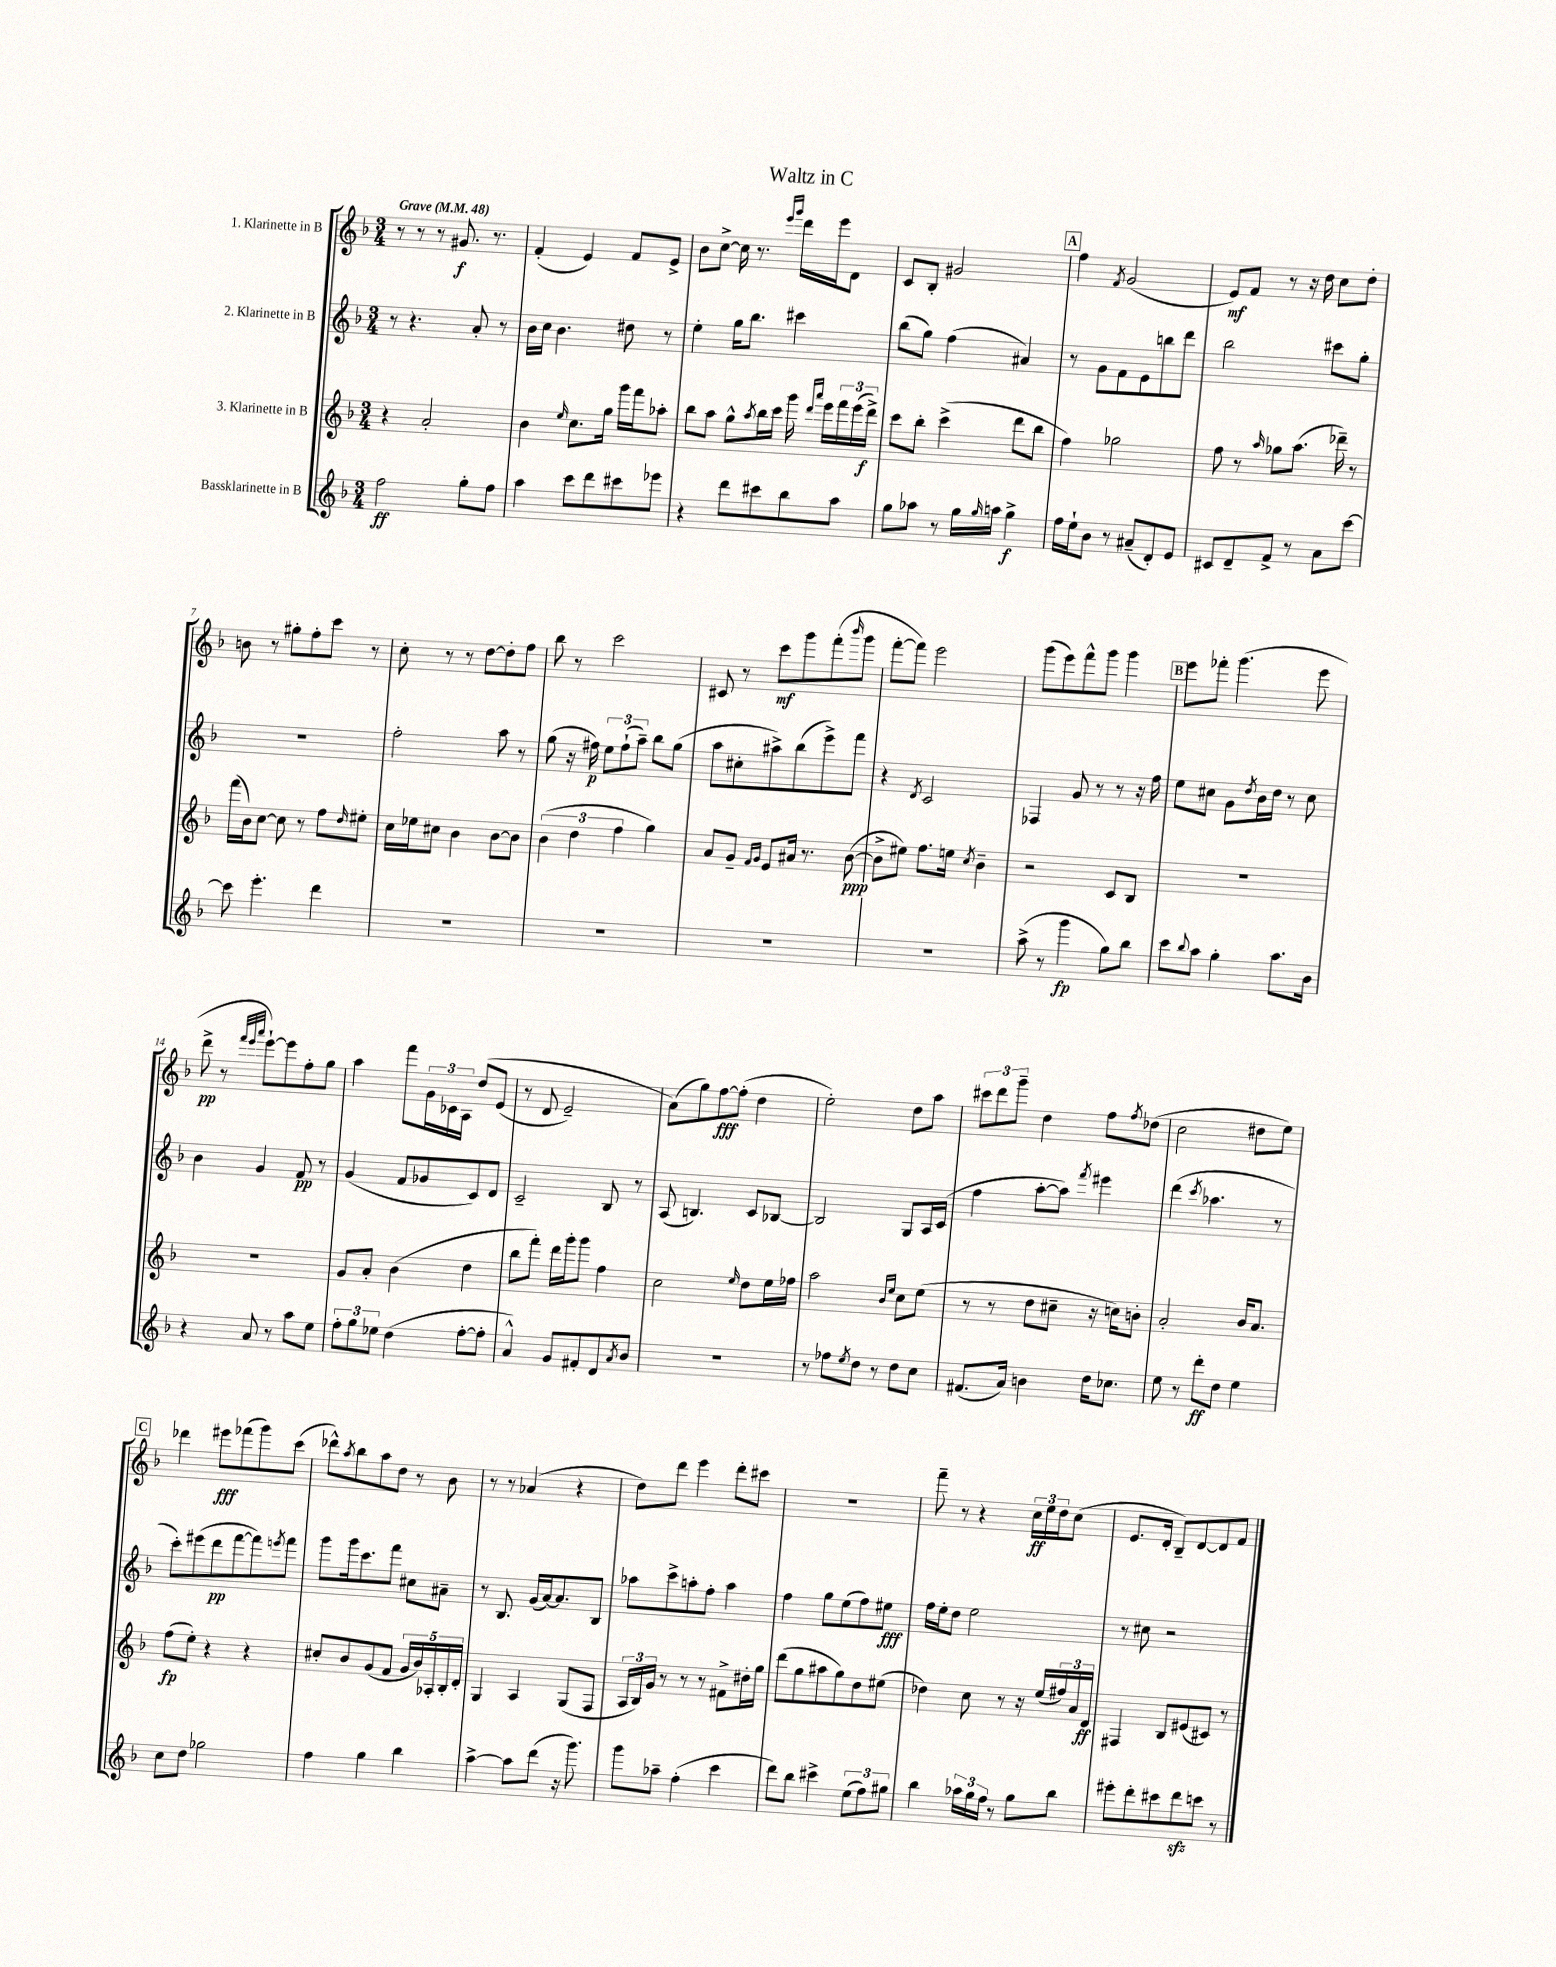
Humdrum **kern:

**kern	**dynam	**kern	**dynam	**kern	**dynam	**kern	**dynam
*part4	*part4	*part3	*part3	*part2	*part2	*part1	*part1
*staff4	*staff4	*staff3	*staff3	*staff2	*staff2	*staff1	*staff1
*I"Bassklarinette in B	*	*I"3. Klarinette in B	*	*I"2. Klarinette in B	*	*I"1. Klarinette in B	*
*clefG2	*	*clefG2	*	*clefG2	*	*clefG2	*
*k[b-]	*	*k[b-]	*	*k[b-]	*	*k[b-]	*
*M3/4	*	*M3/4	*	*M3/4	*	*M3/4	*
*MM48	*	*MM48	*	*MM48	*	*MM48	*
=1	=1	=1	=1	=1	=1	=1	=1
!	!	!	!	!	!	!LO:TX:a:B:t=Grave	!
2ff\	ff	4r	.	8r	.	8r	.
.	.	.	.	4.r	.	8r	.
.	.	2a'/	.	.	.	8r	.
.	.	.	.	.	.	8.g#X/	f
8gg'\L	.	.	.	8a'/	.	.	.
.	.	.	.	.	.	8.r	.
8ff\J	.	.	.	8r	.	.	.
=2	=2	=2	=2	=2	=2	=2	=2
4aa\	.	4b-\	.	16b-\LL	.	(4f'/	.
.	.	.	.	16cc\JJ	.	.	.
.	.	.	.	4.b-\	.	.	.
.	.	16qqee/	.	.	.	.	.
8ccc\L	.	8.cc\L	.	.	.	4e/)	.
8ddd\	.	.	.	.	.	.	.
.	.	16gg\Jk	.	.	.	.	.
8ccc#X\	.	16ggg\LL	.	8dd#X\	.	8f/L	.
.	.	16fff\J	.	.	.	.	.
8eee-X\J	.	8aa-X'\J	.	8r	.	8e^/J	.
=3	=3	=3	=3	=3	=3	=3	=3
4r	.	8bb-\L	.	4ee'\	.	8b-\L	.
.	.	8aa\J	.	.	.	[8cc^\J	.
8ddd\L	.	8gg^^\L	.	16gg\KL	.	16cc\]	.
.	.	.	.	8.bb-\J	.	8.r	.
.	.	8qaa/	.	.	.	.	.
8ccc#X\	.	16bb-\L	.	.	.	.	.
.	.	16ccc\JJ	.	.	.	.	.
.	.	.	.	.	.	16qqeee/LL	.
.	.	.	.	.	.	16qqggg/JJ	.
8bb-\	.	16ggg\	.	4ccc#X\	.	16ddd\LL	.
.	.	16qqddd/LL	.	.	.	.	.
.	.	16qqaaa/JJ	.	.	.	.	.
.	.	16eee\LL	.	.	.	16eee\J	.
8aa\J	.	24fff\	.	.	.	8d\J	.
.	.	(24eee\	.	.	.	.	.
.	.	24ddd^\JJ)	f	.	.	.	.
=4	=4	=4	=4	=4	=4	=4	=4
8gg\L	.	8ccc\L	.	(8bb-\L	.	8c/L	.
8aa-X\J	.	8bb-'\J	.	8gg\J)	.	8B-'/J	.
8r	.	(4ccc^\	.	(4ff\	.	2g#X/	.
16gg\LL	.	.	.	.	.	.	.
16qqgg/	.	.	.	.	.	.	.
16aan\JJ	.	.	.	.	.	.	.
4gg^\	f	8ddd\L	.	4a#X/)	.	.	.
.	.	8bb-\J	.	.	.	.	.
!!LO:REH:place=s1:t=A
=5	=5	=5	=5	=5	=5	=5	=5
16ff\LL	.	4ff\)	.	8r	.	4ff\	.
16ee`\J	.	.	.	.	.	.	.
8b-\J	.	.	.	8g\L	.	.	.
.	.	.	.	.	.	8qf/	.
8r	.	2gg-X\	.	8f\	.	(2g/	.
(8a#X~/L	.	.	.	8e\	.	.	.
8d'/)	.	.	.	8bbn\	.	.	.
8e/J	.	.	.	8ddd\J	.	.	.
=6	=6	=6	=6	=6	=6	=6	=6
8c#X/L	.	8ff\	.	2bb-\	.	8e/L)	mf
8d~/	.	8r	.	.	.	8f/J	.
.	.	16qqaa/	.	.	.	.	.
8f^/J	.	8gg-X\L	.	.	.	8r	.
8r	.	(8.aa\J	.	.	.	16r	.
.	.	.	.	.	.	16dd\	.
8a\L	.	.	.	8ccc#X\L	.	8cc\L	.
.	.	16ddd-X~\)	.	.	.	.	.
[8ccc\J	.	8r	.	8gg'\J	.	8dd'\J	.
!!LO:LB:g=z
=7	=7	=7	=7	=7	=7	=7	=7
8ccc\]	.	(16fff\LL	.	2.r	.	8bn\	.
.	.	16b-\J)	.	.	.	.	.
4.eee'\	.	[8cc\J	.	.	.	8r	.
.	.	8cc\]	.	.	.	8gg#X'\L	.
.	.	8r	.	.	.	8ff'\	.
4ddd\	.	8ff\L	.	.	.	8ccc\J	.
.	.	16qqdd/	.	.	.	.	.
.	.	8ee#X'\J	.	.	.	8r	.
=8	=8	=8	=8	=8	=8	=8	=8
2.r	.	16cc\LL	.	2ff'\	.	8cc'\	.
.	.	16ee-X\J	.	.	.	.	.
.	.	8cc#X\J	.	.	.	8r	.
.	.	4b-\	.	.	.	8r	.
.	.	.	.	.	.	[8dd\L	.
.	.	[8b-\L	.	8aa\	.	8dd'\]	.
.	.	8b-\J]	.	8r	.	8ff\J	.
=9	=9	=9	=9	=9	=9	=9	=9
2.r	.	(6b-\	.	(8gg\	.	8bb-\	.
.	.	.	.	16r	.	8r	.
.	.	6dd\	.	.	.	.	.
.	.	.	.	16ff#X\)	p	.	.
.	.	.	.	12ee\L	.	2ccc\	.
.	.	6ff\	.	(12ff#`\	.	.	.
.	.	.	.	12aa~\J)	.	.	.
.	.	4gg\)	.	8bb-\L	.	.	.
.	.	.	.	(8gg\J	.	.	.
=10	=10	=10	=10	=10	=10	=10	=10
2.r	.	8a/L	.	8aa\L	.	8c#X/	.
.	.	8g~/J	.	8cc#X'\	.	8r	.
.	.	16qqf/LL	.	.	.	.	.
.	.	16qqg/JJ	.	.	.	.	.
.	.	8e/L	.	8aa#X^\)	.	8ccc\L	mf
.	.	16a#X/Jk	.	(8bb-\	.	8ggg\	.
.	.	8.r	.	.	.	.	.
.	.	.	.	8eee^\)	.	(8fff'\	.
.	.	.	.	.	.	16qqbbb-/	.
.	.	([8b-\	ppp	8fff\J	.	8ggg\J	.
=11	=11	=11	=11	=11	=11	=11	=11
2.r	.	8b-^\L]	.	4r	.	[8fff'\L	.
.	.	8ee#X\J)	.	.	.	8fff\J])	.
.	.	.	.	8qd/	.	.	.
.	.	8.ff\L	.	2c/	.	2eee\	.
.	.	16een\Jk	.	.	.	.	.
.	.	8qcc/	.	.	.	.	.
.	.	4b-~\	.	.	.	.	.
=12	=12	=12	=12	=12	=12	=12	=12
(8aa^\	.	2r	.	4F-X/	.	(8ggg\L	.
8r	.	.	.	.	.	8eee\)	.
4ggg\	fp	.	.	8g/	.	8fff^^\	.
.	.	.	.	8r	.	8ggg\J	.
8gg\L)	.	8c/L	.	8r	.	4ggg\	.
8bb-\J	.	8B-/J	.	16r	.	.	.
.	.	.	.	16ff\	.	.	.
!!LO:REH:place=s1:t=B
=13	=13	=13	=13	=13	=13	=13	=13
8ccc\L	.	2.r	.	8ee\L	.	8eee\L	.
8qqbb-/	.	.	.	.	.	.	.
8aa\J	.	.	.	8cc#X\J	.	8fff-X'\J	.
4gg'\	.	.	.	8g\L	.	(4.ggg\	.
.	.	.	.	8qdd/	.	.	.
.	.	.	.	16b-\L	.	.	.
.	.	.	.	16dd\JJ	.	.	.
8.aa\L	.	.	.	8r	.	.	.
.	.	.	.	8cc#\	.	8eee\	.
16b-\Jk	.	.	.	.	.	.	.
!!LO:LB:g=z
=14	=14	=14	=14	=14	=14	=14	=14
4r	.	2.r	.	4b-\	.	8ddd^\	pp
.	.	.	.	.	.	8r	.
.	.	.	.	.	.	32qqfff/LLL	.
.	.	.	.	.	.	32qqeee/	.
.	.	.	.	.	.	32qqaaa/JJJ	.
8a/	.	.	.	4g/	.	[8eee`\L)	.
8r	.	.	.	.	.	8eee\]	.
8aa\L	.	.	.	8f/	pp	8ff'\	.
8ee\J	.	.	.	8r	.	8gg\J	.
=15	=15	=15	=15	=15	=15	=15	=15
12ff'\L	.	8g/L	.	(4g/	.	4aa\	.
12gg\	.	.	.	.	.	.	.
.	.	8a'/J	.	.	.	.	.
12ee-X\J	.	.	.	.	.	.	.
(4dd\	.	(4b-\	.	8f/L	.	8fff\L	.
.	.	.	.	8g-X/	.	24g\L	.
.	.	.	.	.	.	24c-X\	.
.	.	.	.	.	.	24A\JJ	.
[8ff'\L	.	4dd\	.	8c/)	.	(8dd/L	.
8ff'\J]	.	.	.	8d/J	.	(8e/J	.
=16	=16	=16	=16	=16	=16	=16	=16
4a^^/)	.	8bb-\L	.	2c~/	.	8r	.
.	.	8fff'\J)	.	.	.	8d/	.
8g/L	.	16ddd\LL	.	.	.	2e~/)	.
.	.	16ggg'\J	.	.	.	.	.
8f#X'/	.	8ggg\J	.	.	.	.	.
8d/	.	4ff\	.	8B-/	.	.	.
8qa/	.	.	.	.	.	.	.
8b-/J	.	.	.	8r	.	.	.
=17	=17	=17	=17	=17	=17	=17	=17
2.r	.	2cc\	.	(8A/	.	(8a\L)	.
.	.	.	.	4.Bn/)	.	8gg\)	.
.	.	.	.	.	.	[8ff\	fff
.	.	.	.	.	.	(8ff'\J]	.
.	.	16qqee/	.	.	.	.	.
.	.	8dd\L	.	8c/L	.	4dd\	.
.	.	16ee\L	.	[8B-X/J	.	.	.
.	.	16ff-X\JJ	.	.	.	.	.
=18	=18	=18	=18	=18	=18	=18	=18
8r	.	2aa\	.	2B-/]	.	2ee'\)	.
8ff-X\L	.	.	.	.	.	.	.
8qee/	.	.	.	.	.	.	.
8dd\J	.	.	.	.	.	.	.
8r	.	.	.	.	.	.	.
.	.	16qqb-/LL	.	.	.	.	.
.	.	16qqee/JJ	.	.	.	.	.
8dd\L	.	8cc\L	.	8G/L	.	8dd\L	.
8cc\J	.	(8ee\J	.	16A/L	.	8aa\J	.
.	.	.	.	(16c/JJ	.	.	.
=19	=19	=19	=19	=19	=19	=19	=19
(8.f#X/L	.	8r	.	4ff\	.	12ccc#X\L	.
.	.	.	.	.	.	12ddd\	.
.	.	8r	.	.	.	.	.
.	.	.	.	.	.	12ggg~\J	.
16a/Jk)	.	.	.	.	.	.	.
4bn\	.	8dd\L	.	[8aa'\L	.	4dd\	.
.	.	8cc#X~\J	.	8aa\J])	.	.	.
.	.	.	.	8qfff/	.	.	.
16dd\KL	.	16r	.	4eee#X\	.	8ff\L	.
8.cc-X\J	.	16ccn\KL)	.	.	.	.	.
.	.	.	.	.	.	8qff/	.
.	.	8bn'\J	.	.	.	(8dd-X\J	.
=20	=20	=20	=20	=20	=20	=20	=20
8ee\	.	2a'/	.	(4ddd\	.	2cc\	.
8r	.	.	.	.	.	.	.
.	.	.	.	8qccc/	.	.	.
8ddd'\L	ff	.	.	4.aa-X\	.	.	.
8dd\J	.	.	.	.	.	.	.
4ee\	.	16b-/KL	.	.	.	8dd#X\L	.
.	.	8.a/J	.	.	.	.	.
.	.	.	.	8r	.	8ee\J)	.
!!LO:LB:g=z
!!LO:REH:place=s1:t=C
=21	=21	=21	=21	=21	=21	=21	=21
8cc\L	.	(8ff\L	fp	8ccc'\L)	.	4ddd-X\	.
8dd\J	.	8ee'\J)	.	(8eee#X\	.	.	.
2gg-X\	.	4r	.	8ddd\	pp	8eee#X\L	fff
.	.	.	.	[8fff\	.	(8fff-X\	.
.	.	4r	.	8fff\])	.	8ggg\)	.
.	.	.	.	8qeeen/	.	.	.
.	.	.	.	8fff\J	.	(8ccc\J	.
=22	=22	=22	=22	=22	=22	=22	=22
4ff\	.	8cc#X'/L	.	8ggg\L	.	8ddd-X^^\L)	.
.	.	.	.	.	.	8qaa/	.
.	.	8b-/	.	16ggg\k	.	8bb-\	.
.	.	.	.	8.ccc\	.	.	.
4gg\	.	(8g/	.	.	.	8aa\	.
.	.	8f/J	.	8fff\J	.	8dd\J	.
4bb-\	.	20g/LL	.	8cc#X\L	.	8r	.
.	.	20b-/)	.	.	.	.	.
.	.	20A-X'/	.	.	.	.	.
.	.	.	.	8a#X~\J	.	8b-\	.
.	.	20B-'/	.	.	.	.	.
.	.	20d'/JJ	.	.	.	.	.
=23	=23	=23	=23	=23	=23	=23	=23
[4aa^\	.	4G/	.	8r	.	8r	.
.	.	.	.	8.B-/	.	8r	.
8aa\L]	.	4A/	.	.	.	(4a-X/	.
.	.	.	.	(16g/LL	.	.	.
(8ddd\J	.	.	.	[16a/J)	.	.	.
.	.	.	.	8.a/]	.	.	.
16r	.	(8G/L	.	.	.	4r	.
8.ggg\)	.	.	.	.	.	.	.
.	.	8F/J	.	8B-/J	.	.	.
=24	=24	=24	=24	=24	=24	=24	=24
8ggg\L	.	24A/LL	.	8aa-X\L	.	8dd\L)	.
.	.	24B-/)	.	.	.	.	.
.	.	24g/JJ	.	.	.	.	.
8aa-X~\J	.	8r	.	8ccc^\	.	8ddd\J	.
(4ff'\	.	8r	.	8aan'\	.	4eee\	.
.	.	8r	.	8ff'\J	.	.	.
4ccc\	.	8f#X^\L	.	4aa\	.	8ddd'\L	.
.	.	16dd#X'\L	.	.	.	8ccc#X\J	.
.	.	16gg\JJ	.	.	.	.	.
=25	=25	=25	=25	=25	=25	=25	=25
8ddd\L)	.	(8ddd\L	.	4ff\	.	2.r	.
8bb-\J	.	8gg\	.	.	.	.	.
4ccc#X^\	.	8aa#X\	.	8gg\L	.	.	.
.	.	8gg\)	.	(8ee\	.	.	.
(12ee\L	.	8dd\	.	8ff\)	.	.	.
12ff\)	.	.	.	.	.	.	.
.	.	(8ee#X\J	.	8ee#X\J	fff	.	.
12gg#X\J	.	.	.	.	.	.	.
=26	=26	=26	=26	=26	=26	=26	=26
4bb-\	.	4dd-X\)	.	16ff\LL	.	8fff~\	.
.	.	.	.	16ee'\J	.	.	.
.	.	.	.	8dd\J	.	8r	.
24aa-X\LL	.	8cc\	.	2ee\	.	4r	.
24gg\	.	.	.	.	.	.	.
24ff\JJ	.	.	.	.	.	.	.
8r	.	8r	.	.	.	.	.
8gg\L	.	16r	.	.	.	24cc\LL	ff
.	.	.	.	.	.	24ee\	.
.	.	(16ee/LL	.	.	.	.	.
.	.	.	.	.	.	24dd\J	.
8bb-\J	.	24ff#X/)	.	.	.	(8cc\J	.
.	.	24a/	.	.	.	.	.
.	.	24d/JJ	ff	.	.	.	.
=27	=27	=27	=27	=27	=27	=27	=27
8eee#X'\L	.	4F#X/	.	8r	.	8.e/L	.
8ddd'\	.	.	.	8cc#X\	.	.	.
.	.	.	.	.	.	16d'/Jk	.
8ccc#X\	.	8B-/L	.	2r	.	8B-~/L)	.
8dddzz\	.	(8e#X/	.	.	.	[8d/	.
8cccn\J	.	8c#X/J)	.	.	.	8d/]	.
8r	.	8r	.	.	.	8f/J	.
==	==	==	==	==	==	==	==
*-	*-	*-	*-	*-	*-	*-	*-
